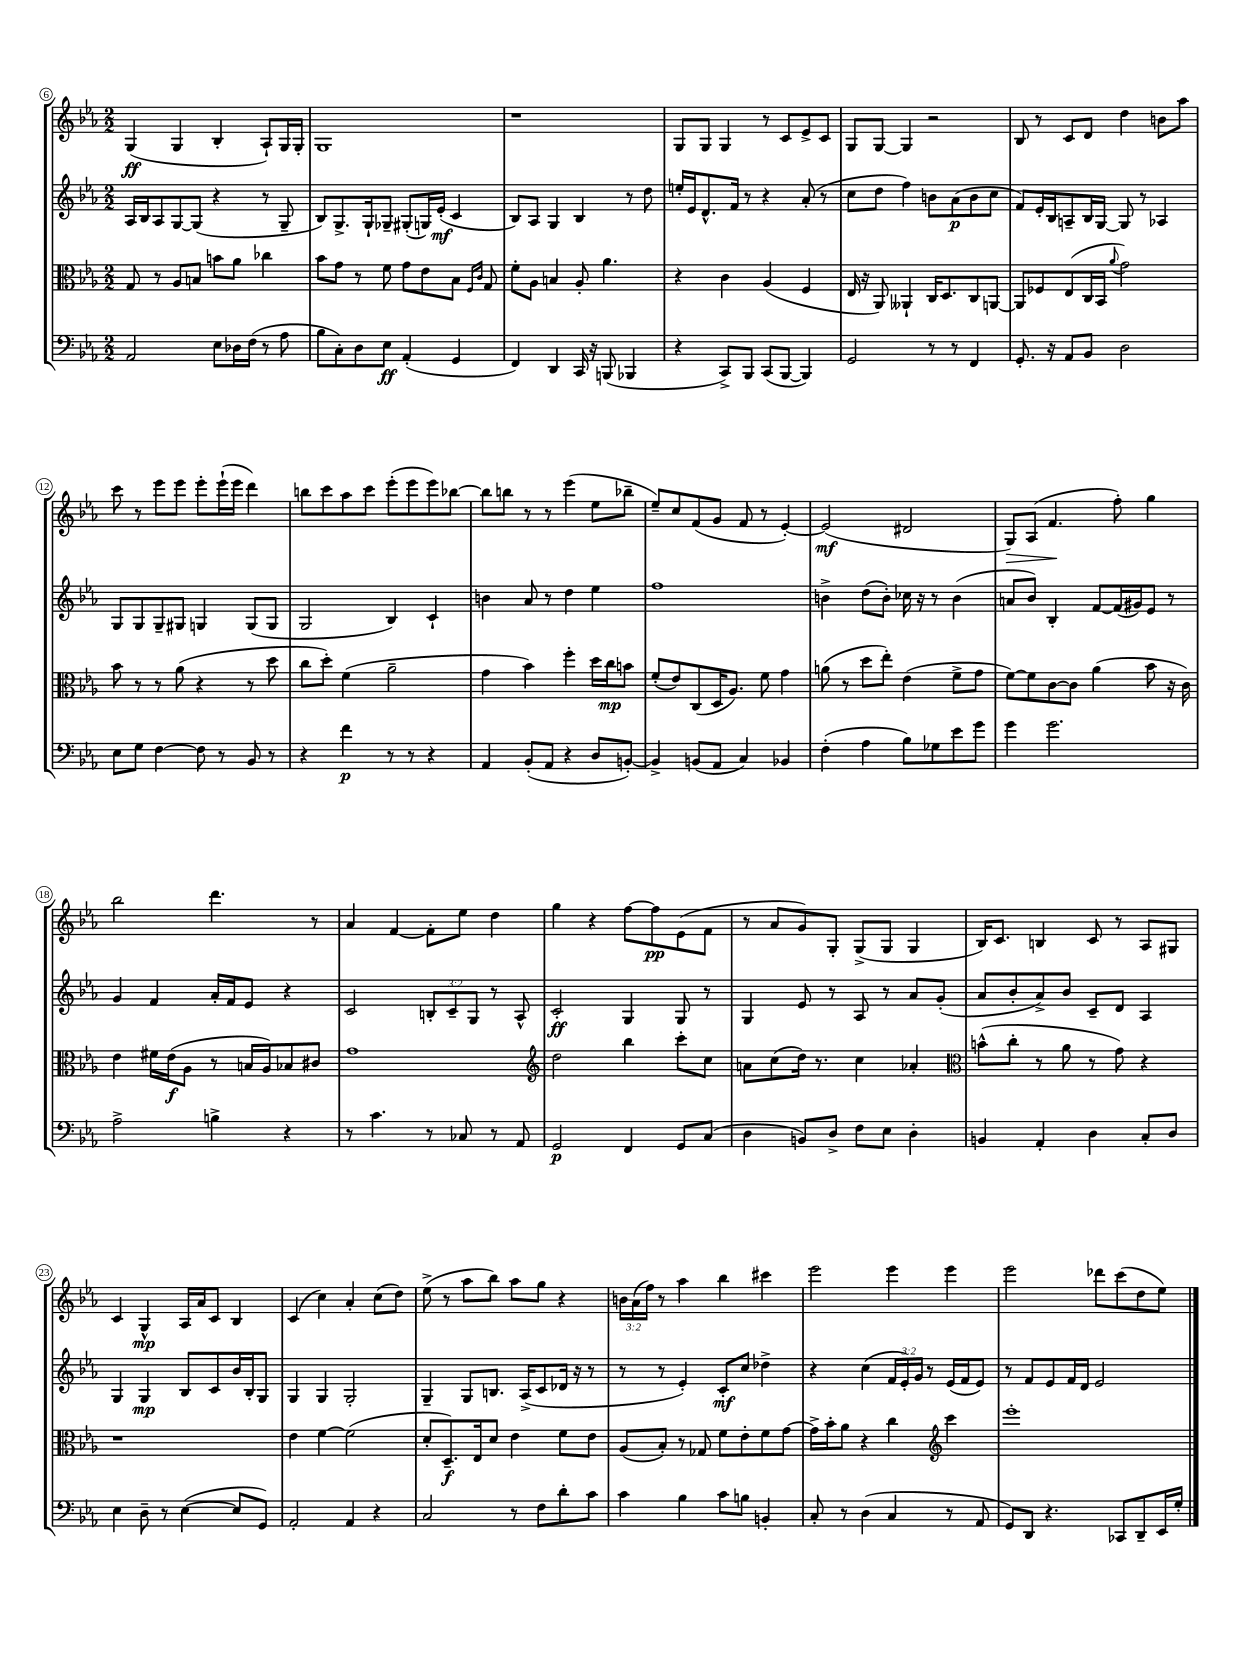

**kern	**kern	**kern	**kern
*staff4	*staff3	*staff2	*staff1
*clefF4	*clefC3	*clefG2	*clefG2
*k[b-e-a-]	*k[b-e-a-]	*k[b-e-a-]	*k[b-e-a-]
*M2/2	*M2/2	*M2/2	*M2/2
2AA-	8G	16A-	(4G
.	.	16B-	.
.	8r	8A-	.
.	8A-	[8G	4G
.	8B	(8G]	.
8E-	8b	4r	4B-'
16D-	8a-	.	.
(16F	.	.	.
8r	4cc-	8r	8A-`)
8A-	.	8G~	16G
.	.	.	16G'
=	=	=	=
8B-	8b-	8B-)	1G
8C')	8g	8.G^	.
8D	8r	.	.
.	.	16G`	.
8E-	8f	8G-~	.
(4AA-'	8g	(8G#'	.
.	8e-	16G)	.
.	.	(16e-'	.
4GG	8B-	4c	.
.	16qqF	.	.
.	16qqc	.	.
.	8G	.	.
=	=	=	=
4FF)	8f'	8B-)	1r
.	8A-	8A-	.
4DD	4B	4G	.
16CC	8A-'	4B-	.
16r	.	.	.
(8BBB	4.a-	.	.
4BBB-	.	8r	.
.	.	8dd	.
=	=	=	=
4r	4r	16ee'	8G
.	.	16e-	.
.	.	8.d^^	8G
8CC^)	4c	.	4G
.	.	16f	.
8BBB-	.	8r	.
(8CC	(4A-	4r	8r
[8BBB-	.	.	8c
4BBB-])	4F	(8a-'	8e-^
.	.	8r	8c
=	=	=	=
2GG	16E-	8cc	8G
.	16r	.	.
.	8AA-)	8dd	[8G
.	4AA--`	4ff)	4G]
8r	16C	8b	2r
.	8.D	.	.
8r	.	(8a-	.
4FF	8C	8b	.
.	[8AA	8cc	.
=	=	=	=
8.GG'	8AA]	8f)	8B-
.	8F-	16e-'	8r
16r	.	16B-	.
8AA-	(8E-	8A~	8c
8BB-	16C	16B-	8d
.	16BB-	[16G	.
.	8qqa-	.	.
2D	2g)	8G]	4dd
.	.	8r	.
.	.	4A-	8b
.	.	.	8aa-
=	=	=	=
8E-	8b-	8G	8ccc
8G	8r	8G	8r
[4F	8r	8G~	8eee-
.	(8a-	8G#	8eee-
8F]	4r	4G	8eee-'
8r	.	.	(16eee-`
.	.	.	16eee-
8BB-	8r	(8G	4ddd)
8r	8dd	8G	.
=	=	=	=
4r	8cc	2G	8bb
.	8dd')	.	8ccc
4f	(4f	.	8aa-
.	.	.	8ccc
8r	2a-~	4B-)	(8eee-'
8r	.	.	8eee-
4r	.	4c`	8eee-)
.	.	.	[8bb-
=	=	=	=
4AA-	4g	4b	8bb-]
.	.	.	8bb
(8BB-'	4b-)	8a-	8r
8AA-	.	8r	8r
4r	4ff'	4dd	(4eee-
8D	16dd	4ee-	8ee-
.	16cc	.	.
[8BB')	8b	.	8bb-~
=	=	=	=
4BB^]	(8f'	1ff	8ee-~)
.	8e-)	.	8cc
(8BB	(8C	.	(8f
8AA-	16D	.	8g
.	8.A-)	.	.
4C)	.	.	8f
.	8f	.	8r
4BB-	4g	.	[4e-')
=	=	=	=
(4F'	(8a	4b^	(2e-]
.	8r	.	.
4A-	8dd	(8dd	.
.	8ee-')	8b')	.
8B-)	(4e-	16cc-	2d#
.	.	16r	.
8G-	.	8r	.
8e-	8f^	(4b	.
8g	8g	.	.
=	=	=	=
4g	[8f)	8a	8G)
.	8f]	8b-)	(8A-
2.g	[8c	4B-'	4.f
.	8c]	.	.
.	(4a-	[8f	.
.	.	(16f]	8ff')
.	.	16g#)	.
.	8b-	8e-	4gg
.	16r	8r	.
.	16c)	.	.
=	=	=	=
2A-^	4e-	4g	2bb-
.	16f#	4f	.
.	(16e-	.	.
.	8A-	.	.
4B^	8r	16a-'	4.ddd
.	.	16f	.
.	16B	8e-	.
.	16A-)	.	.
4r	8B-	4r	.
.	8c#	.	8r
=	=	=	=
8r	1g	2c	4a-
4.c	.	.	.
.	.	.	[4f
8r	.	12B'	8f']
.	.	12c~	.
8C-	.	.	8ee-
.	.	12G	.
8r	.	8r	4dd
8AA-	.	8A-^^	.
=	=	=	=
*	*clefG2	*	*
2GG	2dd	2c'	4gg
.	.	.	4r
4FF	4bb-	4G	[8ff
.	.	.	8ff]
8GG	8ccc'	8G	(8e-
(8C	8cc	8r	8f
=	=	=	=
4D	8a	4G	8r
.	(8cc	.	8a-
8BB)	16dd)	8e-	8g)
.	8.r	.	.
8D^	.	8r	8G'
8F	4cc	8A-	(8G^
8E-	.	8r	8G
4D'	4a-'	8a-	4G
.	.	(8g'	.
=	=	=	=
*	*clefC3	*	*
4BB	(8b^^	8a-	16B-)
.	.	.	8.c
.	8cc'	8b-'	.
4AA-'	8r	8a-^)	4B
.	8a-	8b-	.
4D	8r	8c~	8c
.	8g)	8d	8r
8C'	4r	4A-	8A-
8D	.	.	8G#
=	=	=	=
4E-	1r	4G	4c
8D~	.	4G	4G^^
8r	.	.	.
([4E-	.	8B-	16A-
.	.	.	16a-
.	.	8c	8c
8E-]	.	16b-	4B-
.	.	16B-'	.
8GG)	.	8G	.
=	=	=	=
2AA-'	4e-	4G	(4c
.	[4f	4G	4cc)
4AA-	(2f]	2G'	4a-'
4r	.	.	(8cc
.	.	.	8dd)
=	=	=	=
2C	8d'	4G~	(8ee-^
.	8.D~)	.	8r
.	.	8G	8aa-
.	16E-	.	.
.	8d	8.B	8bb-)
8r	4e-	.	8aa-
.	.	(16A-^	.
8F	.	8c	8gg
8d'	8f	16d-	4r
.	.	16r	.
8c	8e-	8r	.
=	=	=	=
4c	(8A-	8r	24b
.	.	.	(24a-
.	.	.	24ff)
.	8B-')	8r	8r
4B-	8r	4e-')	4aa-
.	8G-	.	.
8c	8f	8c'	4bb-
8B	8e-'	8cc	.
4BB'	8f	4dd-^	4ccc#
.	[8g	.	.
=	=	=	=
8C'	16g^]	4r	2eee-
.	16b-'	.	.
8r	8a-	.	.
(4D	4r	(4cc	.
4C	4cc	24f	4eee-
.	.	24e-')	.
.	.	24g	.
.	.	8r	.
*	*clefG2	*	*
8r	4ccc	(16e-	4eee-
.	.	16f	.
8AA-	.	8e-)	.
=	=	=	=
8GG)	1eee-'	8r	2eee-
8DD	.	8f	.
4.r	.	8e-	.
.	.	16f	.
.	.	16d	.
.	.	2e-	8ddd-
8CC-	.	.	(8ccc
8DD~	.	.	8dd
16EE-	.	.	8ee-)
16G'	.	.	.
==	==	==	==
*-	*-	*-	*-
